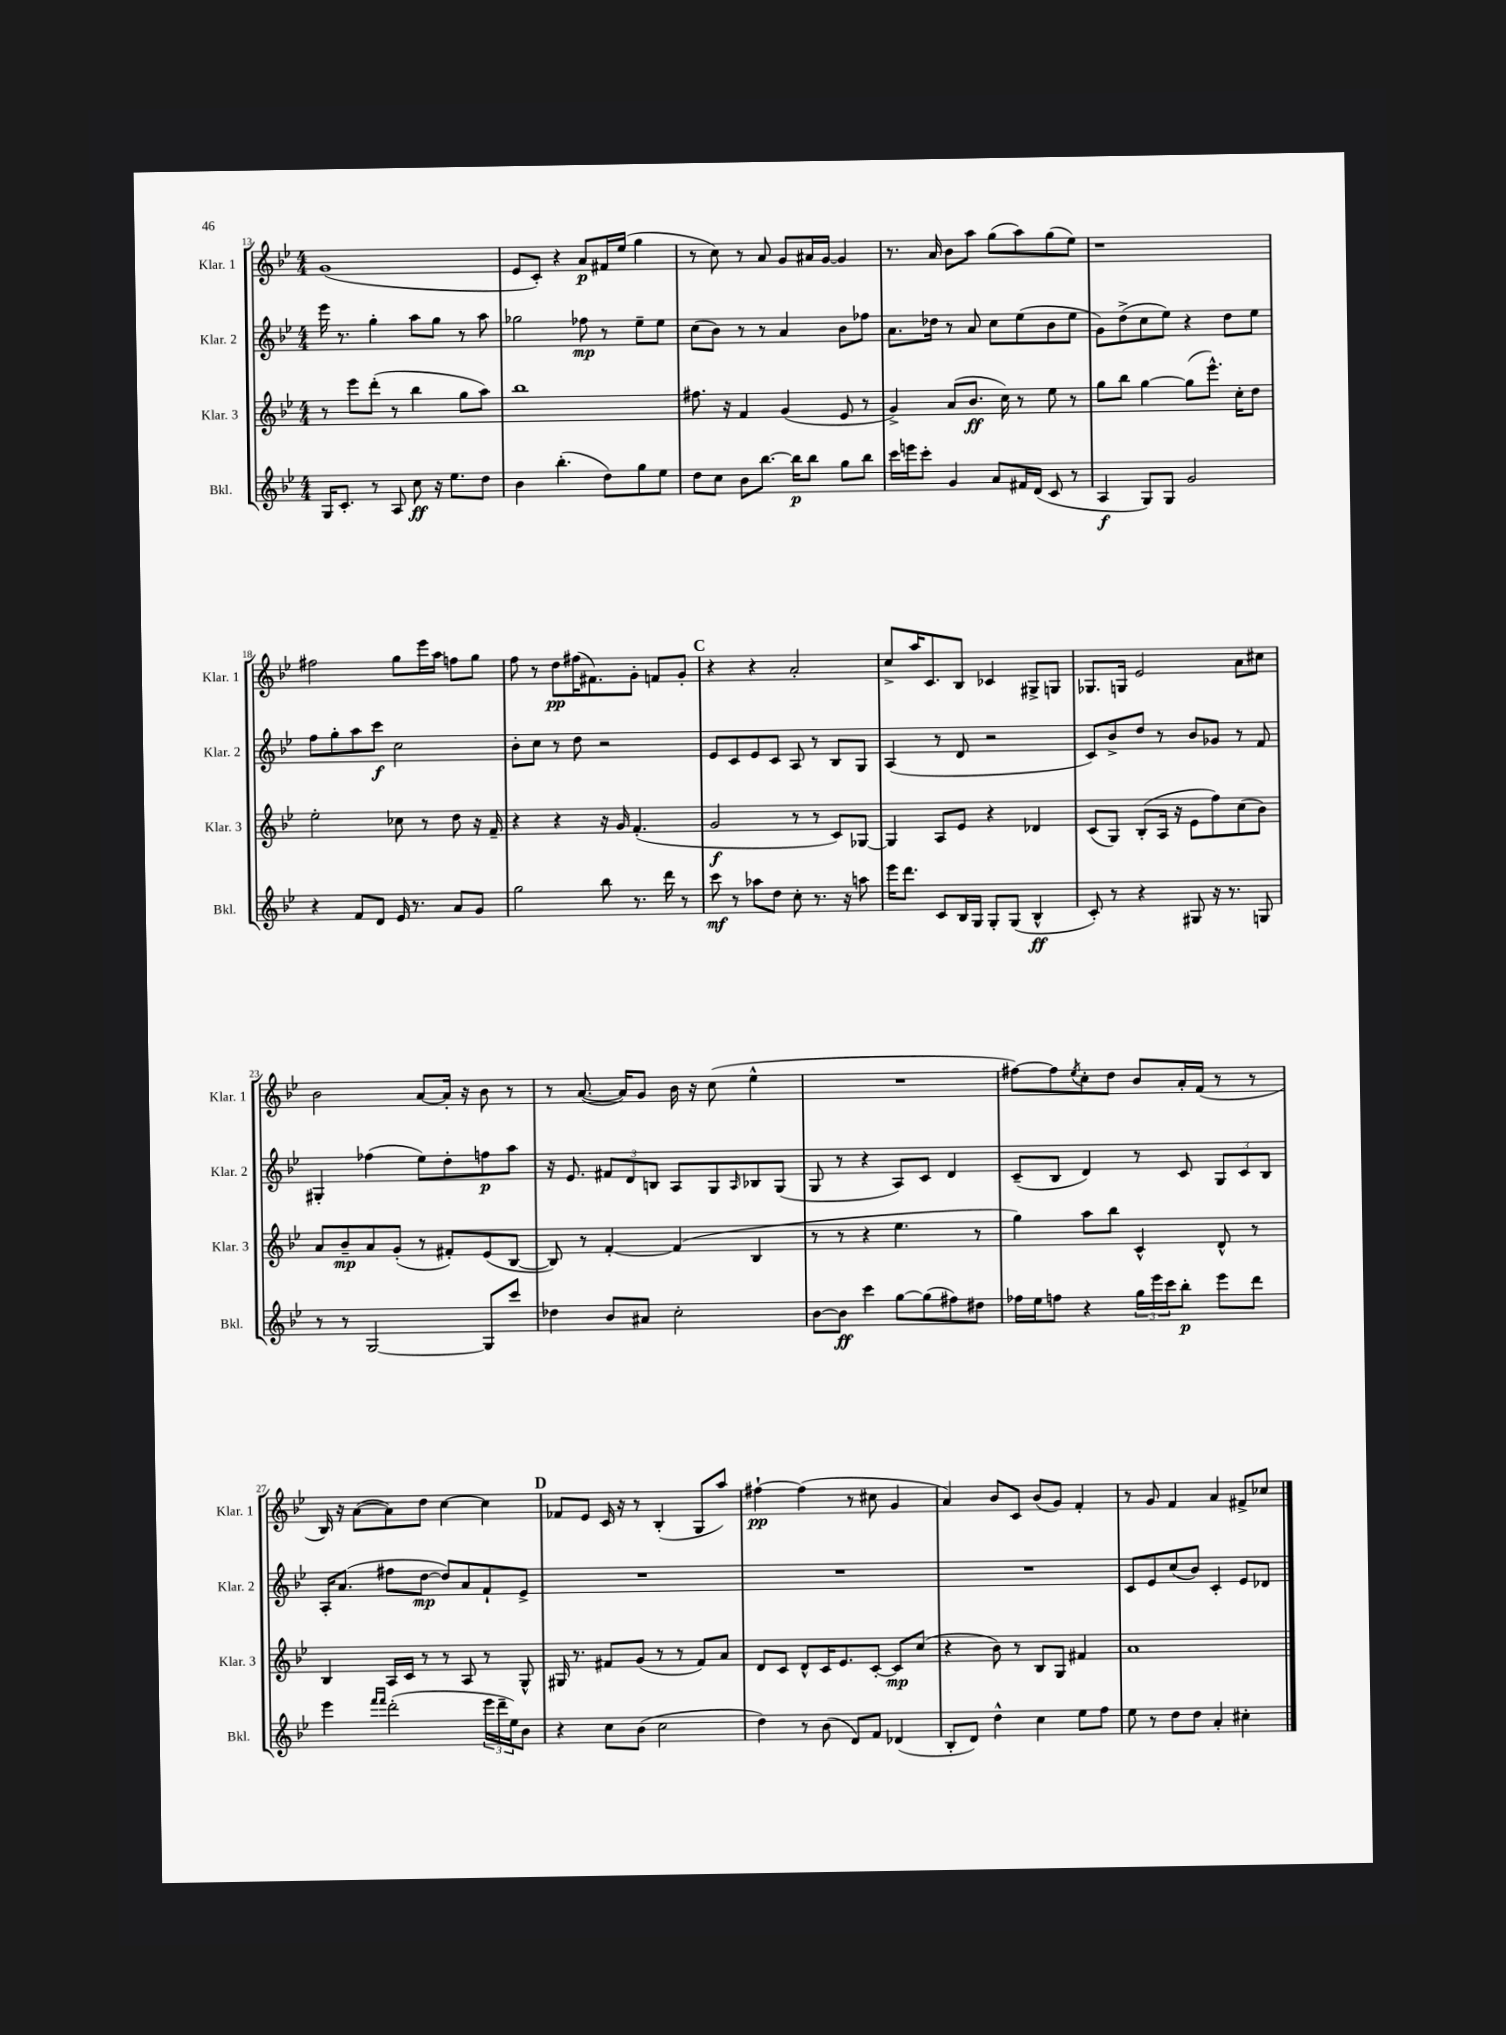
<<
\new StaffGroup <<
\new Staff = "s0" \with { instrumentName = "Klar. 1" shortInstrumentName = "Klar. 1" } {
    \clef treble \key bes \major \numericTimeSignature \time 4/4
    g'1( |
    ees'8 c'8-.) r4 a'8\p fis'16 ees''16( g''4 |
    r8 c''8) r8 a'8 g'8 ais'16 g'16~ g'4 |
    r8. a'16 bes'8 a''8 g''8( a''8) g''8( ees''8) |
    r1 |
    fis''2 g''8 ees'''16 a''16 f''8 g''8 |
    f''8 r8 d''8\pp fis''16( fis'8.) g'8-. f'8 g'8-. |
    \mark \markup { \bold "C" } r4 r4 a'2-. |
    c''8-> a''16 c'8. bes8 ces'4 gis8-> g8 |
    ges8. g16 ees'2 a'8 cis''8 |
    bes'2 a'8~ a'16-. r16 bes'8 r8 |
    r8 a'8.~( a'16) g'8 bes'16 r16 c''8( ees''4-^ |
    R1 |
    fis''8~) fis''8 \acciaccatura { ees''8 } c''8-. d''8 bes'8 a'16-. f'16( r8 r8 |
    bes16) r16 a'8~( a'8) d''8 c''4~ c''4 |
    \mark \markup { \bold "D" } fes'8 ees'8 c'16 r16 r8 bes4-.( g8 a''8) |
    fis''4~-!\pp fis''4( r8 cis''8 g'4 |
    a'4) bes'8 c'8 bes'8( g'8) f'4-. |
    r8 g'8 f'4 a'4 fis'8-> ces''8 \bar "|." |
}
\new Staff = "s1" \with { instrumentName = "Klar. 2" shortInstrumentName = "Klar. 2" } {
    \clef treble \key bes \major \numericTimeSignature \time 4/4
    ees'''16 r8. g''4-. a''8 g''8 r8 a''8 |
    ges''2 fes''8\mp r8 ees''8-- ees''8 |
    c''8( bes'8) r8 r8 a'4 bes'8 fes''8 |
    a'8. des''16 r8 a'8 c''8 ees''8( bes'8 ees''8 |
    g'8) d''8->( c''8 ees''8) r4 d''8 ees''8 |
    f''8 g''8-. a''8 c'''8\f c''2 |
    bes'8-. c''8 r8 d''8 r2 |
    \mark \markup { \bold "C" } ees'8 c'8 ees'8 c'8 a8 r8 bes8 g8 |
    a4( r8 d'8 r2 |
    c'8) bes'8-> d''8 r8 bes'8 ges'8 r8 f'8 |
    gis4-. fes''4( ees''8) d''8-. f''8\p a''8 |
    r16 ees'8. \tuplet 3/2 { fis'8 d'8 b8 } a8 g8 \grace { a16 } bes8 g8( |
    g8 r8 r4 a8) c'8 d'4 |
    c'8--( bes8 d'4) r8 c'8 \tuplet 3/2 { g8 c'8 bes8 } |
    a16-. a'8.( fis''8 d''8~\mp d''8) a'8 f'8-! ees'8-> |
    \mark \markup { \bold "D" } R1 |
    R1 |
    R1 |
    c'8 ees'8 c''8( bes'8) c'4-. ees'8 des'8 \bar "|." |
}
\new Staff = "s2" \with { instrumentName = "Klar. 3" shortInstrumentName = "Klar. 3" } {
    \clef treble \key bes \major \numericTimeSignature \time 4/4
    r8 ees'''8 d'''8-.( r8 bes''4 g''8 a''8) |
    bes''1 |
    fis''8. r16 f'4 g'4( ees'8 r8 |
    g'4->) a'8( bes'8.\ff c''16) r8 ees''8 r8 |
    g''8 bes''8 g''4~ g''8( ees'''8.-^) c''16-. d''8 |
    ees''2-. ces''8 r8 d''8 r16 f'16-- |
    r4 r4 r16 g'16 f'4.-.( |
    \mark \markup { \bold "C" } g'2\f r8 r8 c'8) ges8~ |
    ges4 a8 ees'8 r4 des'4 |
    c'8( g8) bes8-.( a16 r16 ees'8 f''8) c''8( bes'8) |
    a'8 bes'8--\mp a'8 g'8-.( r8 fis'8-.) ees'8( bes8~ |
    bes8) r8 f'4~-. f'4( bes4 |
    r8 r8 r4 ees''4. r8 |
    g''4) a''8 bes''8 c'4-^ d'8-^ r8 |
    bes4 a16 c'16 r8 r8 a8 r8 g8-^ |
    \mark \markup { \bold "D" } gis16 r8. fis'8 g'8( r8 r8 fis'8) a'8 |
    d'8 c'8 d'8-^ c'16 ees'8. c'8~-. c'8\mp c''8( |
    r4 bes'8) r8 bes8 g8 fis'4 |
    a'1 \bar "|." |
}
\new Staff = "s3" \with { instrumentName = "Bkl." shortInstrumentName = "Bkl." } {
    \clef treble \key bes \major \numericTimeSignature \time 4/4
    g16 c'8.-. r8 a8 c''8\ff r16 ees''8. d''8 |
    bes'4 bes''4.-.( d''8) g''8 ees''8 |
    d''8 c''8 bes'8 bes''8.~ bes''16\p bes''8 g''8 bes''8 |
    c'''16 e'''16 c'''8-. g'4 a'8 fis'16 d'16( c'8 r8 |
    a4\f g8) g8 g'2 |
    r4 f'8 d'8 ees'16 r8. a'8 g'8 |
    g''2 bes''8 r8. d'''16 r8 |
    \mark \markup { \bold "C" } c'''8\mf r8 aes''8 d''8 c''8-. r8. r16 a''8 |
    ees'''16 d'''8. c'8 bes16 g16 g8-. g8( bes4-^\ff |
    c'8-.) r8 r4 gis8 r16 r8. g8 |
    r8 r8 g2~ g8 c'''8 |
    des''4 bes'8 ais'8 c''2-. |
    bes'8~ bes'8\ff c'''4 g''8~ g''8( fis''8) dis''8 |
    fes''16 ees''16 f''8 r4 \tuplet 3/2 { g''16 ees'''16 c'''16 } bes''8-.\p ees'''8 d'''8 |
    ees'''4 \grace { f'''16 f'''16 } d'''2-.( \tuplet 3/2 { ees'''16 d'''16-- ees''16) } bes'8 |
    \mark \markup { \bold "D" } r4 c''8 bes'8( c''2 |
    d''4) r8 bes'8( d'8) f'8 des'4( |
    bes8-. d'8) d''4-^ c''4 ees''8 f''8 |
    ees''8 r8 d''8 d''8 a'4-. cis''4-. \bar "|." |
}
>>
>>
\layout { \context { \Score currentBarNumber = #13 } }
